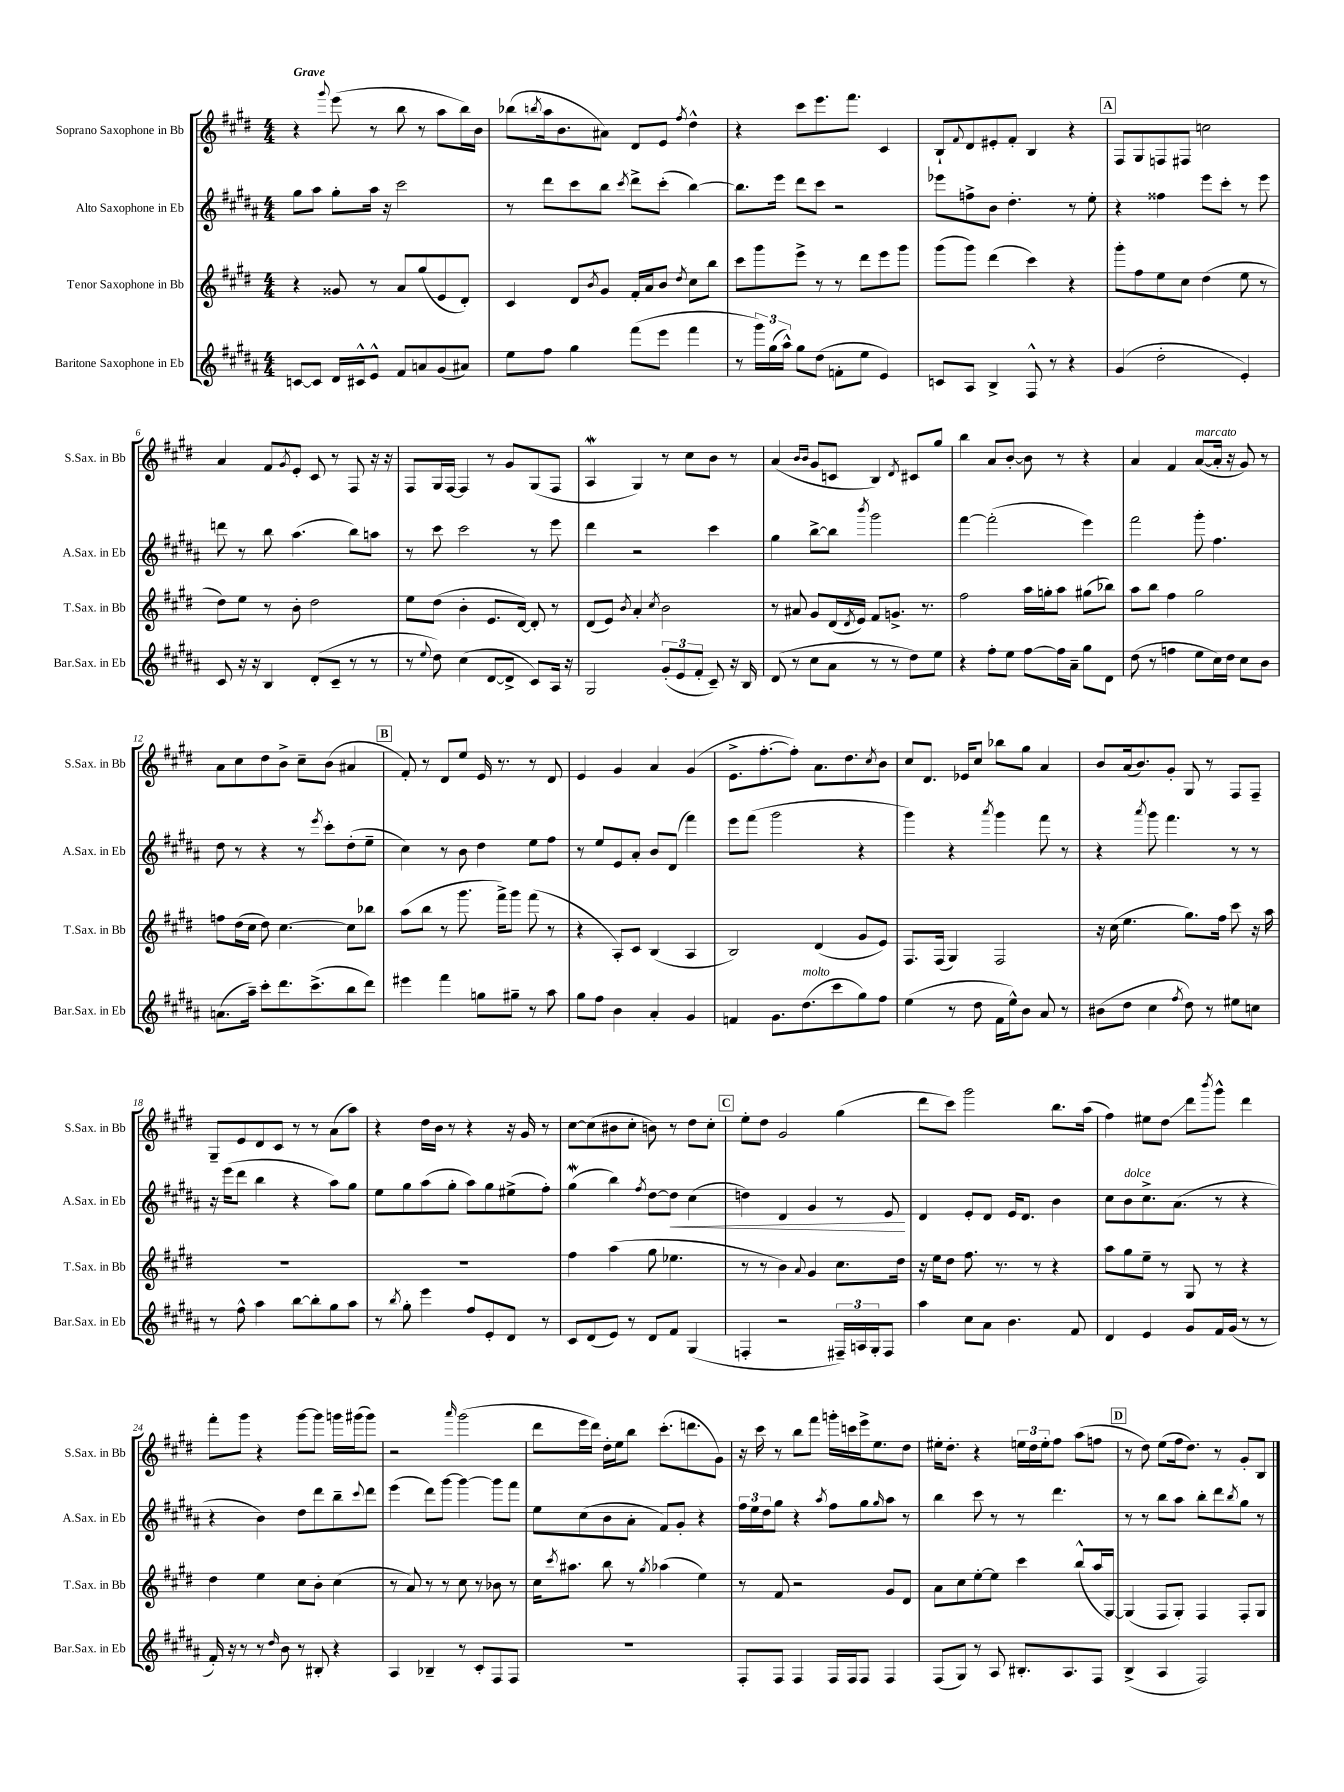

**kern	**kern	**kern	**kern
*staff4	*staff3	*staff2	*staff1
*clefG2	*clefG2	*clefG2	*clefG2
*k[f#c#g#d#a#]	*k[f#c#g#d#]	*k[f#c#g#d#a#]	*k[f#c#g#d#]
*M4/4	*M4/4	*M4/4	*M4/4
[8c	4r	8gg#	4r
8c]	.	8aa#	.
.	.	.	8qqggg#
16d#	8g##	8gg#'	(8eee
16c#^^	.	.	.
8e^^	8r	16aa#	8r
.	.	16r	.
8f#	8a	2ccc#	8bb
8a	(8gg#	.	8r
(8g#	8e	.	8aa
8a#)	8d#')	.	16bb)
.	.	.	16b
=	=	=	=
8ee	4c#	8r	(8bb-
.	.	.	8qbb
8ff#	.	8ddd#	16aa
.	.	.	8.b
4gg#	8d#	8ccc#	.
.	8qb	.	.
.	8g#	8bb	8a#)
.	.	8qccc#	.
(8fff#	16f#'	8ddd#^	8d#
.	16a	.	.
8eee	8b	(8ccc#'	8e
.	8qdd#	.	8qff#
4fff#	8cc#	[4bb)	4dd#^^
.	8bb	.	.
=	=	=	=
8r	8ccc#	8.bb]	4r
24ggg#)	8ggg#	.	.
(24gg#	.	.	.
.	.	16eee	.
24aa#^^)	.	.	.
8gg#	8eee^	8ddd#	8ccc#
(8dd#	8r	8ccc#	8.eee
8f'	8r	2r	.
.	.	.	8.fff#
8ee	8ddd#	.	.
4e)	8eee	.	4c#
.	8ggg#	.	.
=	=	=	=
8c	(8ggg#	8eee-	8B`
.	.	.	8qqf#
8A#	8ggg#)	8ff^	8d#
4B^	(4ddd#	8b	8e#'
.	.	4.dd#'	8f#'
8F#^^	4ccc#)	.	4B
8r	.	.	.
4r	4r	8r	4r
.	.	8ee'	.
=	=	=	=
(4g#	8ggg#'	4r	8F#
.	8ff#	.	8G#
2dd#'	8ee	4ff##	8F
.	8cc#	.	8F#
.	(4dd#	8eee	2cc
.	.	8ccc#'	.
4e')	8ee	8r	.
.	8r	8eee	.
=	=	=	=
8c#	8dd#)	8ddd	4a
16r	8ee	8r	.
16r	.	.	.
4B	8r	8bb	8f#
.	.	.	8qg#
.	8b'	(4.aa#	8e'
(8d#'	2dd#	.	8c#
8c#~	.	.	8r
8r	.	8bb)	8F#
8r	.	8aa	16r
.	.	.	16r
=	=	=	=
8r	8ee	8r	8F#
8qqee	.	.	.
8dd#)	(8dd#	8ccc#	16G#
.	.	.	[16F#
(4cc#	4b'	2ccc#	4F#]
[8d#	8.e	.	8r
8d#^]	.	.	8g#
.	[16d#)	.	.
8c#)	8d#']	8r	(8G#
16A#	8r	8eee	8F#
16r	.	.	.
=	=	=	=
2G#	(8d#	4ddd#	4A
.	8e)	.	.
.	8qb	.	.
.	4a'	2r	4G#)
.	8qcc#	.	.
(12g#'	2b	.	8r
12e	.	.	.
.	.	.	8cc#
12f#'	.	.	.
8c#~)	.	4ccc#	8b
16r	.	.	8r
16B	.	.	.
=	=	=	=
(8d#	8r	4gg#	(4a
8r	8a#	.	.
.	.	.	16qqb
.	.	.	16qqb
8cc#	8g#	[8bb^	8g#
8a#	(16d#	8bb]	8c
.	8qd#	.	.
.	16e)	.	.
.	.	8qbbb	.
8r	8f#	2ggg#	4B)
8r	8.g^	.	.
.	.	.	8qd#
8dd#)	.	.	8c#
.	8.r	.	.
8ee	.	.	8gg#
=	=	=	=
4r	2ff#	[4fff#	4bb
8ff#'	.	(2fff#']	8a
8ee	.	.	[8b'
[8ff#	16aa	.	8b]
.	16gg'	.	.
16ff#]	8aa	.	8r
16a#~	.	.	.
8gg#	(8gg#	4eee)	4r
8d#	8bb-)	.	.
=	=	=	=
(8dd#	8aa	2fff#	4a
8r	8bb	.	.
4ff	4ff#	.	4f#
8ee	2gg#	8ggg#'	([8a
16cc#)	.	4.ff#	16a']
16dd#	.	.	16r
8cc#	.	.	8g#)
8b	.	.	8r
=	=	=	=
(8.a	8ff	8dd#	8a
.	(16dd#	8r	8cc#
16aa#~)	16cc#	.	.
8ccc#'	8dd#)	4r	8dd#
8.ddd#	[4.cc#	.	8b^
.	.	8r	8cc#~
(8.ccc#^	.	.	.
.	.	8qeee	.
.	.	8ccc#'	(8b
8bb	8cc#]	(8dd#'	4a#
8ddd#)	8bb-	8ee~	.
=	=	=	=
4eee#	(8aa	4cc#)	8f#')
.	8bb	.	8r
4fff#	8r	8r	8d#
.	8.ggg#	8b	8ee
8gg	.	4dd#	16e
.	16fff#^)	.	8.r
8gg#~	8ggg#	.	.
8r	(8fff#	8ee	8r
8aa#	8r	8ff#	8d#
=	=	=	=
8gg#	4r	8r	4e
8ff#	.	8ee	.
4b	8A')	8e	4g#
.	8c#	8a#'	.
4a#'	(4B	8b	4a
.	.	(8d#	.
4g#	4A	4fff#)	(4g#
=	=	=	=
4f	2B)	8eee	8.e^
.	.	(8fff#	.
.	.	.	[8.ff#'
8.g#	.	2ggg#	.
.	.	.	8ff#'])
(8.dd#	.	.	.
.	(4d#	.	8.a
8ccc#	.	.	.
.	.	.	8.dd#
8gg#)	8g#	4r	.
.	.	.	8qcc#
8ff#	8e)	.	8b
=	=	=	=
(4ee	8.F#	4ggg#)	8cc#
.	.	.	8.d#
.	(16F#	.	.
8r	4G#)	4r	.
.	.	.	16e-
8dd#	.	.	8cc#
.	.	8qaaa#	.
16f#	2F#	4ggg#	8bb-
16ee^^)	.	.	.
8b	.	.	8gg#
8a#	.	8fff#	4a
8r	.	8r	.
=	=	=	=
(8b#	16r	4r	8b
.	(16cc#	.	.
8dd#	4.ee	.	(16a
.	.	.	8.b)
.	.	8qaaa#	.
4cc#	.	8ggg#	.
.	.	4.fff#	8g#'
8qff#	.	.	.
8dd#)	8.gg#)	.	8G#
8r	.	.	8r
.	16ff#	.	.
8ee#	8ccc#	8r	8F#
8cc	16r	8r	8F#~
.	16aa	.	.
=	=	=	=
8r	1r	16r	8G#~
.	.	(16eee	.
8ff#^^	.	8ddd#	8e
4aa#	.	4bb	8d#
.	.	.	8c#
[8bb	.	4r	8r
8bb']	.	.	8r
8gg#	.	8aa#)	(8a
8aa#	.	8gg#	8aa)
=	=	=	=
8r	1r	8ee	4r
8qbb	.	.	.
8gg#'	.	8gg#	.
4eee	.	(8aa#	16dd#
.	.	.	16b
.	.	8gg#'	8r
8ff#	.	8aa#)	4r
8e'	.	8gg#	.
8d#	.	(8ee#^	16r
.	.	.	16g#
8r	.	8ff#')	8r
=	=	=	=
8c#	4ff#	(4gg#	[8cc#
(8d#	.	.	(8cc#]
8e)	(4aa	4bb)	8b#
8r	.	.	8cc#'
.	.	8qff#	.
8d#	8gg#	[8dd#	8b)
8f#	4.ee-	8dd#]	8r
(4G#	.	(4cc#	8dd#
.	.	.	8cc#'
=	=	=	=
4F'	8r	4dd)	8ee'
.	8r	.	8dd#
2r	4b)	4d#	2g#
.	8qqa	.	.
.	4g#	4g#	.
24F#~)	8.cc#	8r	(4gg#
24A	.	.	.
24G#'	.	.	.
8F#	.	8e	.
.	16dd#	.	.
=	=	=	=
4aa#	16r	4d#	8ddd#
.	16ee	.	.
.	8dd#	.	8ccc#)
8cc#	8.ff#	8e'	2ggg#
8a#	.	8d#	.
.	8.r	.	.
4.b	.	16e	.
.	.	8.d#	.
.	8r	.	.
.	4r	4b	8.bb
8f#	.	.	.
.	.	.	(16aa
=	=	=	=
4d#	8aa	8cc#	4ff#)
.	8gg#	8b	.
4e	8ee~	8.cc#^	8ee#
.	8r	.	8dd#
.	.	(8.a#	.
8g#	8G#	.	8ddd#
.	.	.	8qbbb
16f#	8r	8r	8ggg#^^
(16g#	.	.	.
8r	4r	4r	4ddd#
8r	.	.	.
=	=	=	=
16f#')	4dd#	4r	8fff#'
16r	.	.	.
8r	.	.	8ggg#
8r	4ee	4b)	4r
16qqdd#	.	.	.
8b	.	.	.
8r	8cc#	8dd#	[8ggg#
8B#'	8b'	8ddd#	8ggg#]
4r	(4cc#	8bb~	16ggg
.	.	.	(16ggg#
.	.	8qqccc#	.
.	.	8ddd#	8ggg#)
=	=	=	=
4A#	8r	(4eee	2r
.	8a)	.	.
4B-~	8r	8ddd#)	.
.	8r	[8ggg#	.
.	.	.	16qqaaa
8r	8cc#	4ggg#_	(2ggg#
8c#'	8r	.	.
8F#	8b-	8ggg#]	.
8F#	8r	8fff#	.
=	=	=	=
1r	16cc#	8ee	8ddd#
.	8qccc#	.	.
.	8.aa#	.	.
.	.	(8cc#	16eee
.	.	.	16ddd#)
.	8bb	8b	16dd#'
.	.	.	16ee
.	8r	8a#'	8bb
.	8qgg#	.	.
.	(4aa-	8f#)	(8.ccc#'
.	.	8g#'	.
.	.	.	8.ddd
.	4ee)	4r	.
.	.	.	8g#)
=	=	=	=
8F#'	8r	24ff#	16r
.	.	24ee	.
.	.	.	16ccc#
.	.	24dd#	.
8F#	8f#	8gg#	8r
4F#	2r	4r	8bb
.	.	.	8fff#
.	.	8qaa#	.
16F#	.	8ff#	16ggg'
16F#	.	.	16ccc
8F#	.	8gg#	16eee^
.	.	.	8.ee
.	.	16qqgg#	.
4F#	8g#	8aa#	.
.	8d#	8r	8dd#
=	=	=	=
(8F#	8a	4bb	16ee#'
.	.	.	8.dd#'
8G#)	8cc#	.	.
8r	[8ee'	8ccc#	4r
8A#	8ee]	8r	.
8.B#'	4ccc#	8r	24ee
.	.	.	24dd#
.	.	.	24ee'
.	.	4.ddd#	8ff#
8.A#	.	.	.
.	(8bb^^	.	(8aa
8F#	16aa	.	8ff
.	[16G#)	.	.
=	=	=	=
(4B^	(4G#]	8r	8r
.	.	8r	8dd#)
4A#	8F#	8bb	(8ee
.	8G#')	8aa#	16ff#
.	.	.	8.dd#)
2F#)	4F#	8bb'	.
.	.	8ddd#	8r
.	.	8qbb	.
.	8F#'	8gg#	8g#'
.	8G#	8r	8B
==	==	==	==
*-	*-	*-	*-
